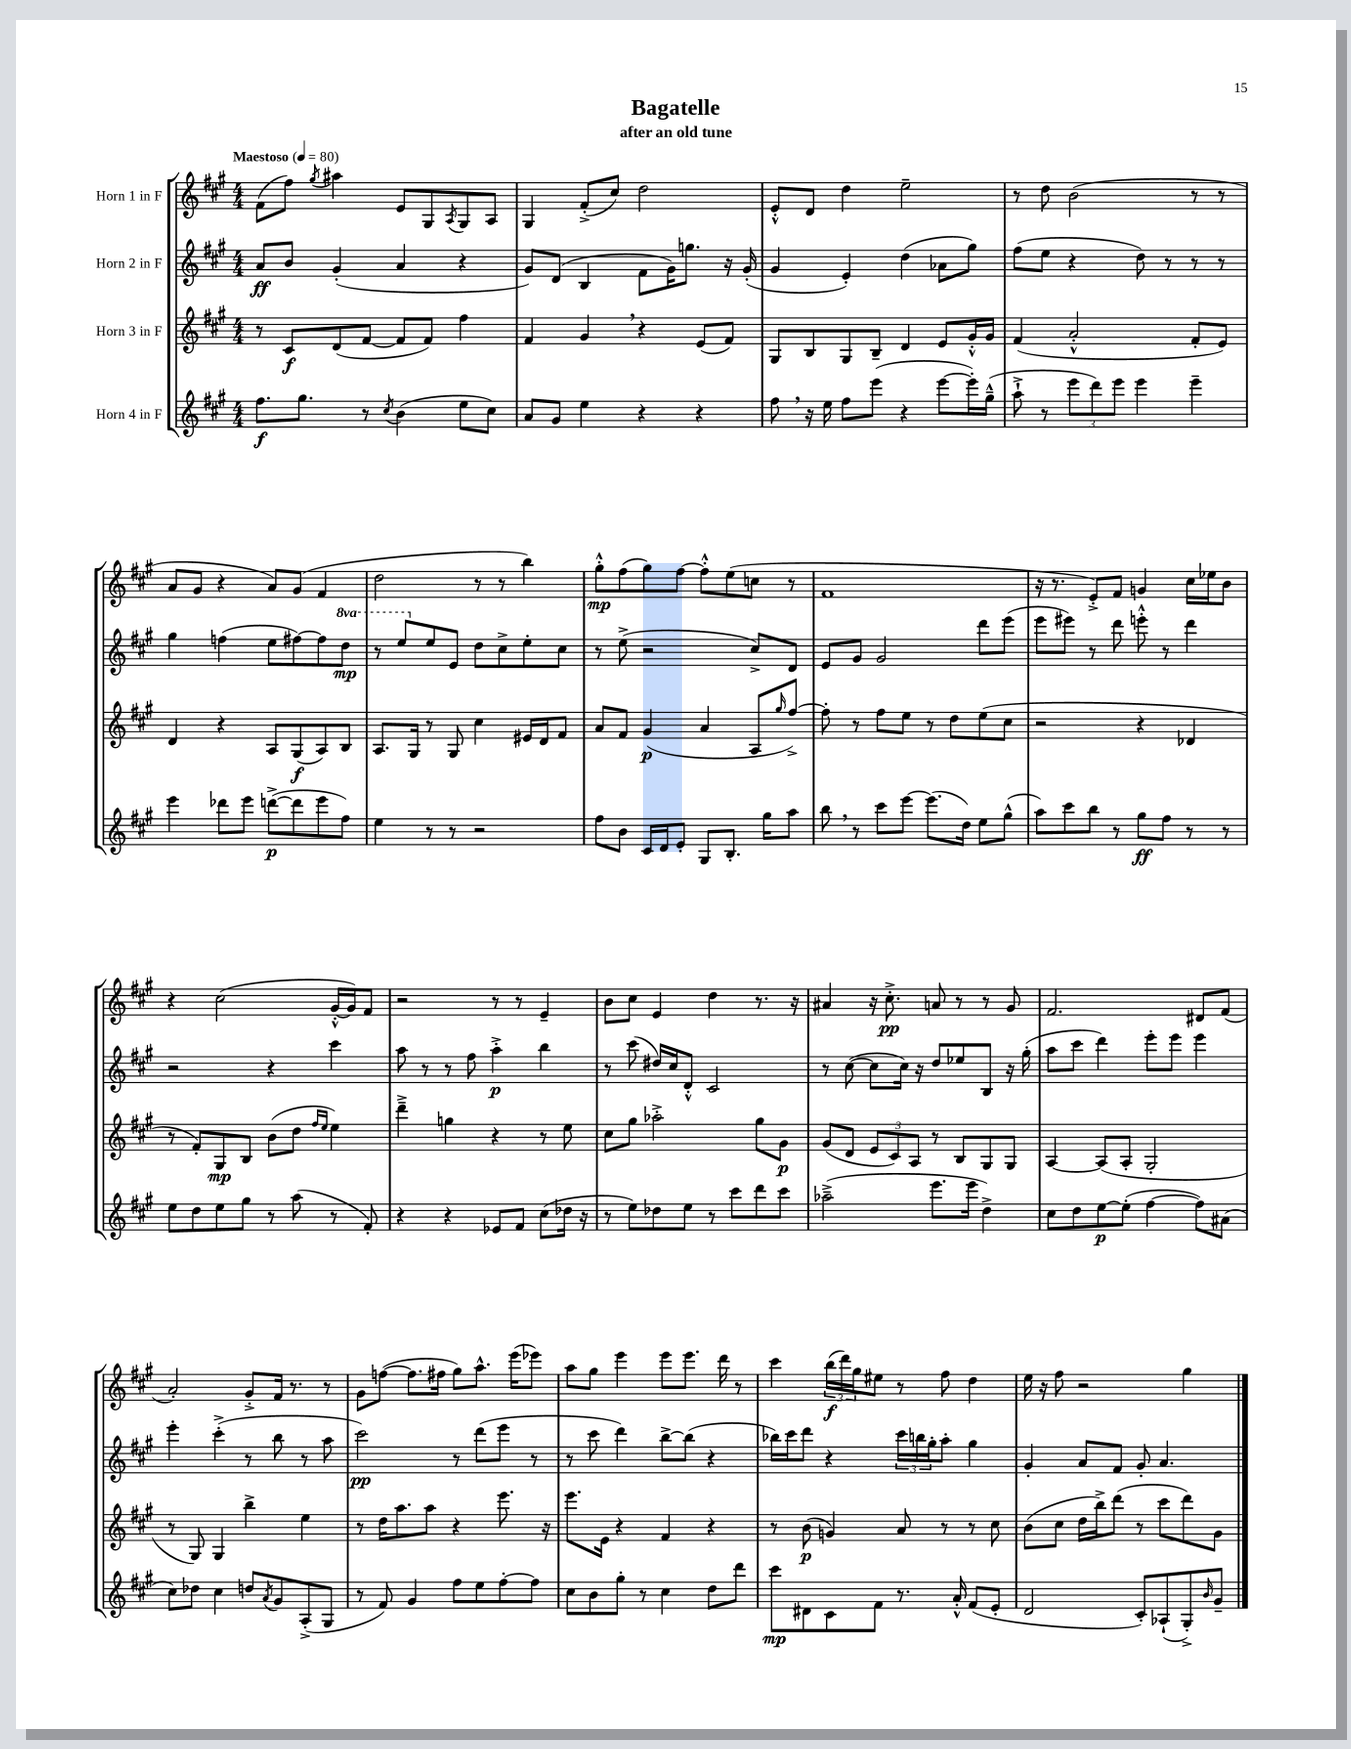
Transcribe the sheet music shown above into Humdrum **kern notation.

**kern	**dynam	**kern	**dynam	**kern	**dynam	**kern	**dynam
*part4	*part4	*part3	*part3	*part2	*part2	*part1	*part1
*staff4	*staff4	*staff3	*staff3	*staff2	*staff2	*staff1	*staff1
*I"Horn 4 in F	*	*I"Horn 3 in F	*	*I"Horn 2 in F	*	*I"Horn 1 in F	*
*clefG2	*	*clefG2	*	*clefG2	*	*clefG2	*
*k[f#c#g#]	*	*k[f#c#g#]	*	*k[f#c#g#]	*	*k[f#c#g#]	*
*M4/4	*	*M4/4	*	*M4/4	*	*M4/4	*
*MM80	*	*MM80	*	*MM80	*	*MM80	*
=1	=1	=1	=1	=1	=1	=1	=1
!	!	!	!	!	!	!LO:TX:a:B:t=Maestoso	!
8.ff#\L	f	8r	.	8a/L	ff	(8f#\L	.
.	.	8c#/L	f	8b/J	.	8ff#\J)	.
8.gg#\J	.	.	.	.	.	.	.
.	.	.	.	.	.	8qgg#/	.
.	.	(8d/	.	(4g#'/	.	4aa#X\	.
8r	.	[8f#/J	.	.	.	.	.
8qcc#/	.	.	.	.	.	.	.
(4b\	.	8f#/L]	.	4a/	.	8e/L	.
.	.	8f#/J)	.	.	.	8G#/	.
.	.	.	.	.	.	8qA/	.
8ee\L	.	4ff#\	.	4r	.	8G#/	.
8cc#\J)	.	.	.	.	.	8A/J	.
=2	=2	=2	=2	=2	=2	=2	=2
8a/L	.	4f#/	.	8g#/L)	.	4G#/	.
8g#/J	.	.	.	(8d/J	.	.	.
4ee\	.	4g#,/	.	4B/	.	(8f#'^/L	.
.	.	.	.	.	.	8cc#/J)	.
4r	.	4r	.	8f#\L	.	2dd\	.
.	.	.	.	16g#\K)	.	.	.
.	.	.	.	8.ggn\J	.	.	.
4r	.	(8e/L	.	.	.	.	.
.	.	8f#/J)	.	16r	.	.	.
.	.	.	.	(16g#'/	.	.	.
=3	=3	=3	=3	=3	=3	=3	=3
8ff#,\	.	8G#/L	.	4g#/	.	8e'^^/L	.
16r	.	8B/	.	.	.	8d/J	.
16ee\	.	.	.	.	.	.	.
8ff#\L	.	8G#/	.	4e'/)	.	4dd\	.
(8eee\J	.	8B~/J	.	.	.	.	.
4r	.	4d/	.	(4dd\	.	2ee~\	.
[8eee\L	.	8e/L	.	8a-X\L	.	.	.
16eee'\L])	.	16g#'^^/L	.	8gg#\J)	.	.	.
(16gg#~^^\JJ	.	16g#/JJ	.	.	.	.	.
=4	=4	=4	=4	=4	=4	=4	=4
8aa`^\	.	(4f#/	.	(8ff#\L	.	8r	.
8r	.	.	.	8ee\J	.	8dd\	.
12eee\L	.	2a'^^/	.	4r	.	(2b\	.
12ddd\)	.	.	.	.	.	.	.
12eee\J	.	.	.	.	.	.	.
4eee\	.	.	.	8dd\)	.	.	.
.	.	.	.	8r	.	.	.
4eee~\	.	8f#'/L	.	8r	.	8r	.
.	.	8e/J)	.	8r	.	8r	.
!!LO:LB:g=z
=5	=5	=5	=5	=5	=5	=5	=5
4eee\	.	4d/	.	4gg#\	.	8a/L	.
.	.	.	.	.	.	8g#/J	.
8ddd-X\L	.	4r	.	(4ffn\	.	4r	.
8eee\J	.	.	.	.	.	.	.
([8dddn^\L	p	8A/L	.	8ee\L	.	8a/L)	.
8ddd\]	.	(8G#/	f	[8ff#X\)	.	(8g#/J	.
8eee\	.	8A/)	.	8ff#\]	.	4f#/	.
*	*	*	*	*8va	*	*	*
8ff#\J)	.	8B/J	.	8ddd\J	mp	.	.
=6	=6	=6	=6	=6	=6	=6	=6
4ee\	.	8.A/L	.	8r	.	2dd\	.
.	.	.	.	8eee/L	.	.	.
.	.	16G#/Jk	.	.	.	.	.
*	*	*	*	*X8va	*	*	*
8r	.	8r	.	8ee/	.	.	.
8r	.	8G#/	.	8e/J	.	.	.
2r	.	4cc#\	.	8dd\L	.	8r	.
.	.	.	.	8cc#^\	.	8r	.
.	.	16e#X/LL	.	8ee'\	.	4bb\)	.
.	.	16d/J	.	.	.	.	.
.	.	8f#/J	.	8cc#\J	.	.	.
=7	=7	=7	=7	=7	=7	=7	=7
8ff#\L	.	8a/L	.	8r	.	8gg#'^^\L	mp
8b\J	.	8f#/J	.	(8ee^\	.	(8ff#\	.
16c#/LL	.	(4g#/	p	2r	.	8gg#\)	.
16d/J	.	.	.	.	.	.	.
8e'/J	.	.	.	.	.	[8ff#\J	.
8G#/L	.	4a/	.	.	.	8ff#'^^\L]	.
8.B'/J	.	.	.	.	.	(8ee\	.
.	.	8A/L	.	8cc#^/L)	.	8ccn\J	.
16gg#\KL	.	.	.	.	.	.	.
.	.	16qqgg#/	.	.	.	.	.
8aa\J	.	[8ff#^/J)	.	8d/J	.	8r	.
=8	=8	=8	=8	=8	=8	=8	=8
8bb,\	.	8ff#'\]	.	8e/L	.	1f#	.
8r	.	8r	.	8g#/J	.	.	.
8ccc#\L	.	8ff#\L	.	2g#/	.	.	.
[8eee\J	.	8ee\J	.	.	.	.	.
(8.eee\L]	.	8r	.	.	.	.	.
.	.	8dd\L	.	.	.	.	.
16dd\Jk)	.	.	.	.	.	.	.
8ee\L	.	(8ee\	.	8ddd\L	.	.	.
(8gg#^^\J	.	8cc#\J	.	(8eee\J	.	.	.
=9	=9	=9	=9	=9	=9	=9	=9
8aa\L)	.	2r	.	8eee\L	.	16r	.
.	.	.	.	.	.	8.r	.
8ccc#\	.	.	.	8eee#X\J)	.	.	.
8bb\J	.	.	.	8r	.	8e'^/L)	.
8r	.	.	.	8ddd\	.	8f#/J	.
8gg#\L	ff	4r	.	8eeen'^^\	.	4gn/	.
8ff#\J	.	.	.	8r	.	.	.
8r	.	4d-X/	.	4ddd\	.	16cc#\LL	.
.	.	.	.	.	.	16ee-X\J	.
8r	.	.	.	.	.	8b\J	.
!!LO:LB:g=z
=10	=10	=10	=10	=10	=10	=10	=10
8ee\L	.	8r	.	2r	.	4r	.
8dd\	.	8f#'/L)	.	.	.	.	.
8ee\	.	8G#/	mp	.	.	(2cc#\	.
8gg#\J	.	8B/J	.	.	.	.	.
8r	.	(8b\L	.	4r	.	.	.
(8aa\	.	8dd\J	.	.	.	.	.
.	.	16qqff#/LL	.	.	.	.	.
.	.	16qqee/JJ	.	.	.	.	.
8r	.	4ee\)	.	4ccc#\	.	[16g#'^^/LL	.
.	.	.	.	.	.	16g#/J])	.
8f#'/)	.	.	.	.	.	8f#/J	.
=11	=11	=11	=11	=11	=11	=11	=11
4r	.	4ddd~^\	.	8aa\	.	2r	.
.	.	.	.	8r	.	.	.
4r	.	4ggn\	.	8r	.	.	.
.	.	.	.	8ff#\	.	.	.
8e-X/L	.	4r	.	4aa'^\	p	8r	.
8f#/J	.	.	.	.	.	8r	.
(8cc#\L	.	8r	.	4bb\	.	4e~/	.
16dd-X\Jk	.	8ee\	.	.	.	.	.
16r	.	.	.	.	.	.	.
=12	=12	=12	=12	=12	=12	=12	=12
8r	.	8cc#\L	.	8r	.	8b\L	.
8ee\L)	.	8gg#\J	.	(8ccc#\	.	8cc#\J	.
8dd-X\	.	2aa-X'^\	.	16dd#X/LL)	.	4e/	.
.	.	.	.	16cc#/J	.	.	.
8ee\J	.	.	.	8d'^^/J	.	.	.
8r	.	.	.	2c#/	.	4dd\	.
8ccc#\L	.	.	.	.	.	.	.
8ddd\	.	8gg#\L	.	.	.	8.r	.
8ccc#\J	.	8g#\J	p	.	.	.	.
.	.	.	.	.	.	16r	.
=13	=13	=13	=13	=13	=13	=13	=13
(2aa-X~^\	.	(8g#/L	.	8r	.	4a#X/	.
.	.	8d/J	.	([8cc#\	.	.	.
.	.	12e/L	.	8cc#\L]	.	16r	.
.	.	.	.	.	.	8.cc#'^\	pp
.	.	12c#/)	.	.	.	.	.
.	.	.	.	16cc#\Jk)	.	.	.
.	.	12A/J	.	.	.	.	.
.	.	.	.	16r	.	.	.
8.eee\L	.	8r	.	8dd/L	.	8an/	.
.	.	8B/L	.	8ee-X/	.	8r	.
16eee\Jk	.	.	.	.	.	.	.
4dd^\)	.	8G#/	.	8B/J	.	8r	.
.	.	8G#/J	.	16r	.	8g#/	.
.	.	.	.	(16gg#'\	.	.	.
=14	=14	=14	=14	=14	=14	=14	=14
8cc#\L	.	[4A/	.	8aa\L	.	2.f#/	.
8dd\	.	.	.	8ccc#\J	.	.	.
[8ee\	p	(8A/L]	.	4ddd\)	.	.	.
(8ee'\J]	.	8A'/J	.	.	.	.	.
[4ff#\	.	2G#'/	.	8eee'\L	.	.	.
.	.	.	.	8eee\J	.	.	.
8ff#\L])	.	.	.	4eee\	.	8d#X/L	.
(8a#X\J	.	.	.	.	.	(8f#/J	.
!!LO:LB:g=z
=15	=15	=15	=15	=15	=15	=15	=15
8cc#\L)	.	8r	.	4eee'\	.	2a'/)	.
8dd-X\J	.	8G#/)	.	.	.	.	.
4cc#\	.	4G#/	.	(4ccc#'^\	.	.	.
8ddn/L	.	4bb^\	.	8r	.	8g#'^/L	.
8qa/	.	.	.	.	.	.	.
8g#/	.	.	.	8bb\	.	16f#/Jk	.
.	.	.	.	.	.	8.r	.
(8A'^/	.	4ee\	.	8r	.	.	.
8G#/J	.	.	.	8aa\	.	8r	.
=16	=16	=16	=16	=16	=16	=16	=16
8r	.	8r	.	2ccc#\)	pp	8g#\L	.
8f#/)	.	16dd\KL	.	.	.	([8ffn\J	.
.	.	8.aa\	.	.	.	.	.
4g#/	.	.	.	.	.	8.ff\L]	.
.	.	8aa\J	.	.	.	.	.
.	.	.	.	.	.	16ff#X\Jk	.
8ff#\L	.	4r	.	8r	.	8gg#\L)	.
8ee\	.	.	.	(8ddd\L	.	8.aa^^\J	.
[8ff#'\	.	8.eee\	.	8eee\J	.	.	.
.	.	.	.	.	.	(16eee\KL	.
8ff#\J]	.	.	.	8r	.	8eee-X\J)	.
.	.	16r	.	.	.	.	.
=17	=17	=17	=17	=17	=17	=17	=17
8cc#\L	.	8.eee\L	.	8r	.	8aa\L	.
8b\	.	.	.	8ccc#\	.	8gg#\J	.
.	.	16e\Jk	.	.	.	.	.
8gg#'\J	.	4r	.	4ddd\)	.	4eee\	.
8r	.	.	.	.	.	.	.
4cc#\	.	4f#/	.	[8bb^\L	.	8eee\L	.
.	.	.	.	(8bb\J]	.	8.eee\J	.
8dd\L	.	4r	.	4r	.	.	.
.	.	.	.	.	.	16ddd\	.
8ddd\J	.	.	.	.	.	8r	.
=18	=18	=18	=18	=18	=18	=18	=18
8ccc#\L	mp	8r	.	16bb-X\LL)	.	4ccc#\	.
.	.	.	.	16ccc#\J	.	.	.
8d#X\	.	(8b\	p	8ddd\J	.	.	.
8c#\	.	4gn/)	.	4r	.	(24bb\LL	f
.	.	.	.	.	.	24ddd\)	.
.	.	.	.	.	.	24gg#\J	.
8f#\J	.	.	.	.	.	8ee#X\J	.
8.r	.	8a/	.	24ccc#\LL	.	8r	.
.	.	.	.	24bbn\	.	.	.
.	.	.	.	24gg#'\J	.	.	.
.	.	8r	.	8aa'\J	.	8ff#\	.
16a'^^/	.	.	.	.	.	.	.
(8f#/L	.	8r	.	4gg#\	.	4dd\	.
8e'/J	.	8cc#\	.	.	.	.	.
=19	=19	=19	=19	=19	=19	=19	=19
2d/	.	(8b\L	.	4g#'/	.	16ee\	.
.	.	.	.	.	.	16r	.
.	.	8cc#\J	.	.	.	8ff#\	.
.	.	16dd\LL	.	8a/L	.	2r	.
.	.	16bb^\J)	.	.	.	.	.
.	.	(8ddd\J	.	8f#/J	.	.	.
8c#'/L)	.	8r	.	8g#'/	.	.	.
(8A-X`/	.	8ccc#\L	.	4.a/	.	.	.
8G#'^/)	.	8ddd\)	.	.	.	4gg#\	.
16qqb/	.	.	.	.	.	.	.
8g#~/J	.	8g#\J	.	.	.	.	.
==	==	==	==	==	==	==	==
*-	*-	*-	*-	*-	*-	*-	*-
